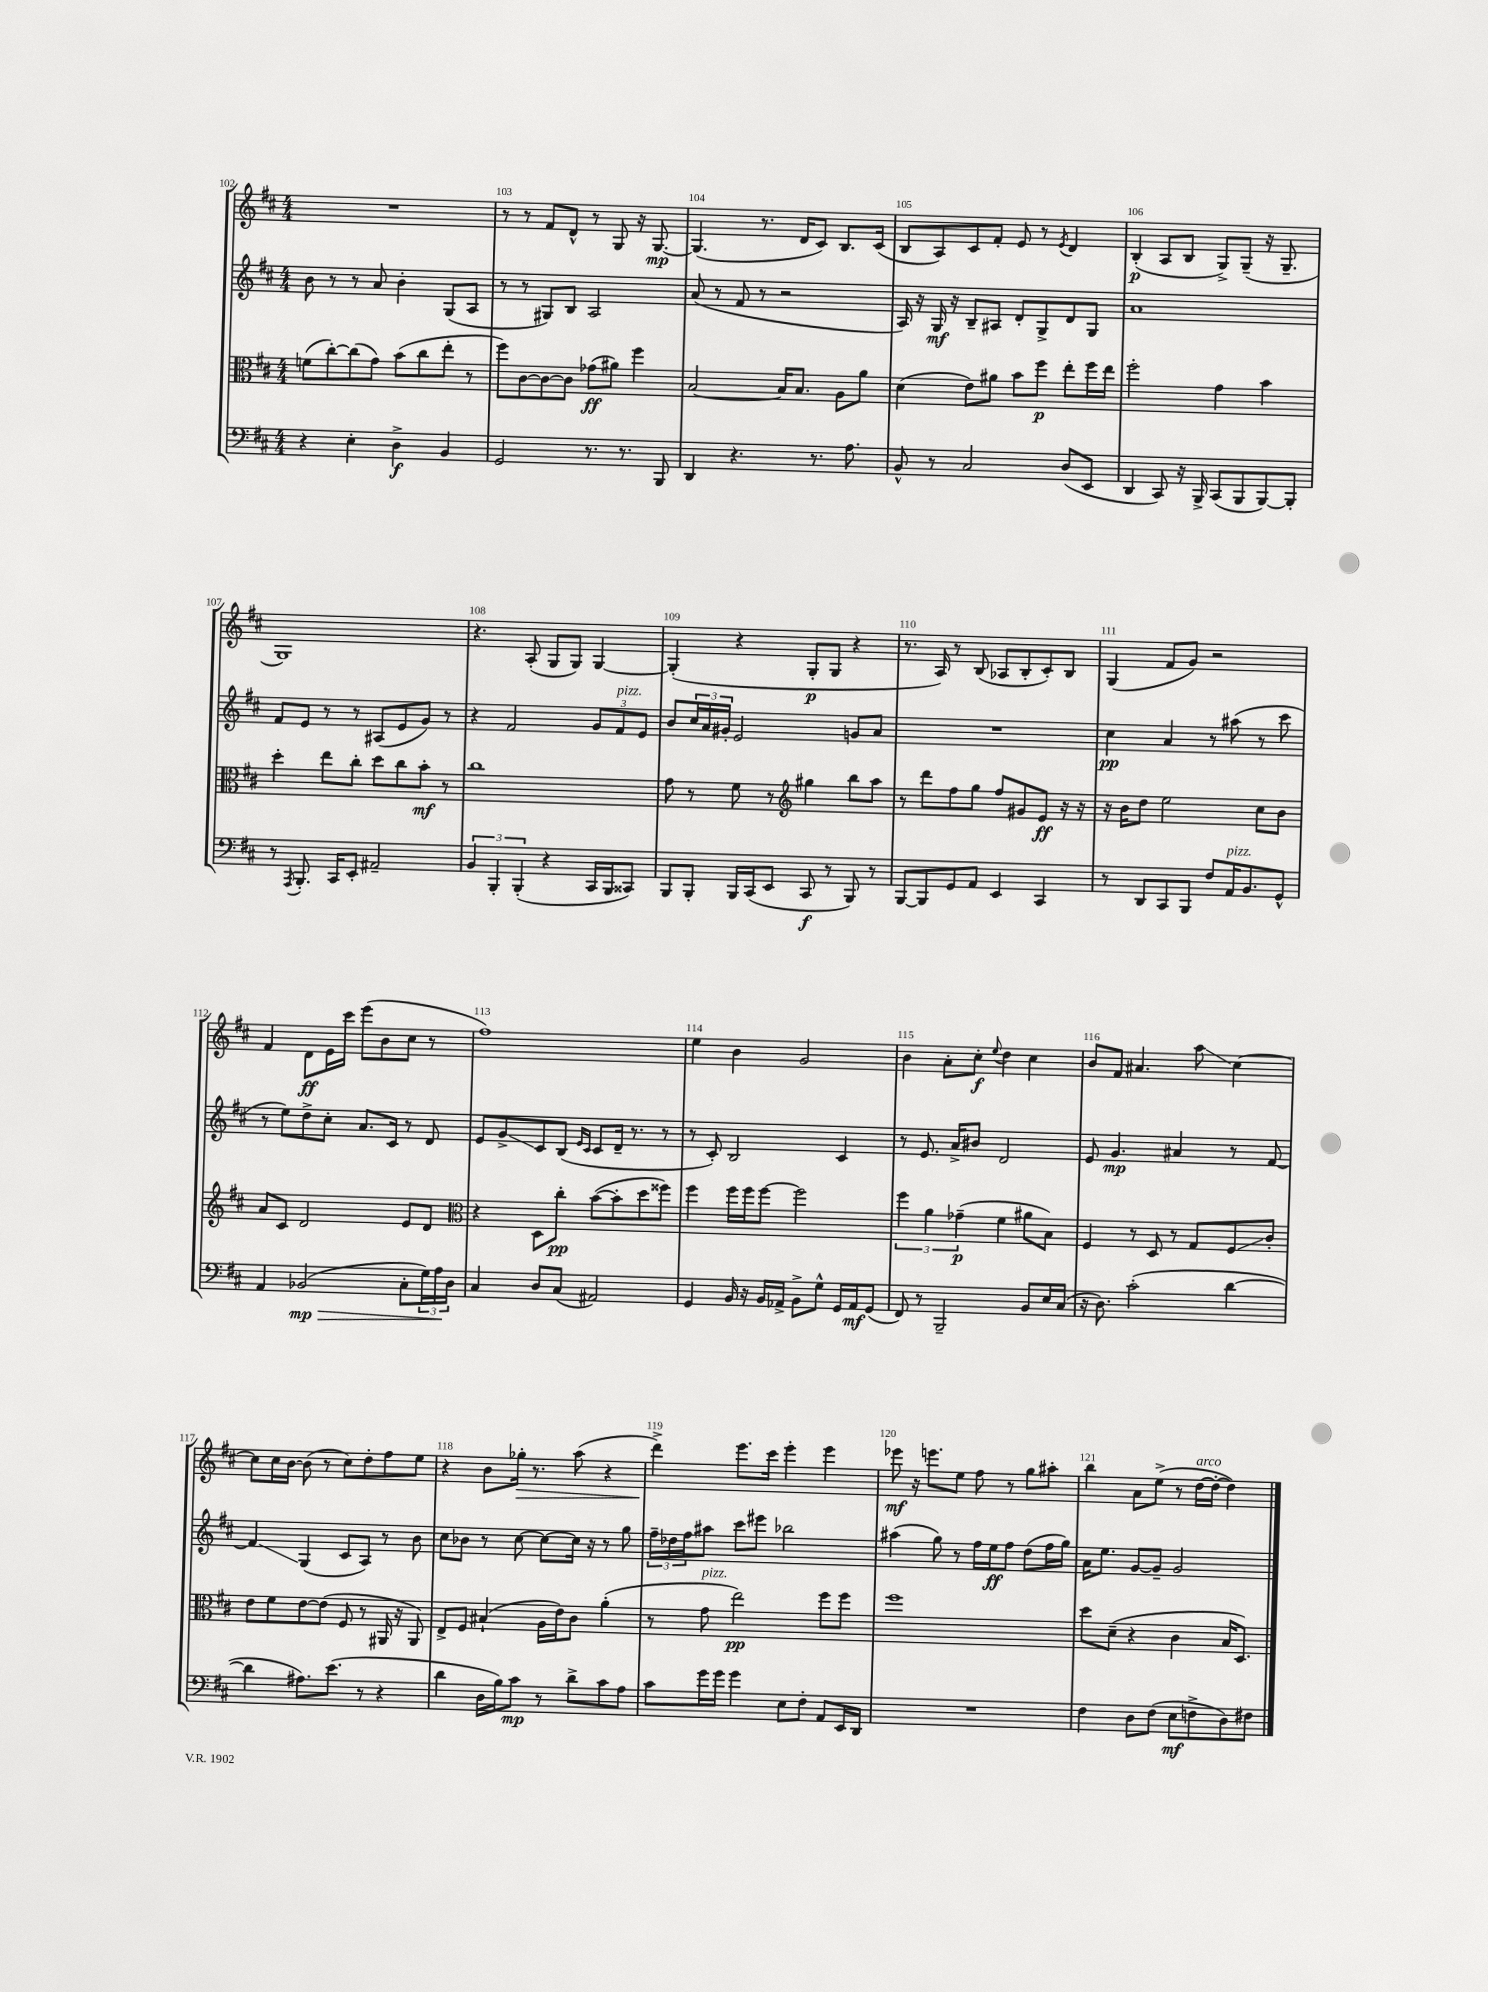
<<
\new StaffGroup <<
\new Staff = "s0" {
    \clef treble \key d \major \numericTimeSignature \time 4/4
    R1 |
    r8 r8 fis'8 d'8-^ r8 g8 r16 g8.~\mp |
    g4.( r8. d'16 cis'8) b8. cis'16( |
    b8 a8) cis'8 fis'8-. e'8 r8 \acciaccatura { e'8 } d'4 |
    b4-.\p( a8 b8 g8->) g8--( r16 g8.-- |
    g1) |
    r4. a8-.( g8 g8) g4~ |
    g4-.( r4 g8-.\p g8 r4 |
    r8. a16) r8 b8( aes8 b8-. cis'8-.) b8 |
    g4( fis'8 g'8) r2 |
    fis'4 d'8\ff e'16 cis'''16 e'''8( b'8 cis''8 r8 |
    fis''1) |
    e''4 b'4 g'2 |
    b'4 a'8-. cis''8-.\f \appoggiatura { e''8 } d''4 cis''4 |
    b'8 fis'8 ais'4. a''8\glissando cis''4~ |
    cis''8 cis''16 b'16~ b'8( r8 cis''8) d''8-. fis''8 e''8 |
    r4 b'8 ges''16-.\> r8. a''8( r4 |
    d'''4->\!) e'''8. cis'''16 e'''4-. e'''4 |
    ees'''8\mf r16 e'''8. e''8 fis''8 r8 g''8 ais''8-. |
    b''4 a'8 e''8->( r8 d''16~^\markup { \italic "arco" } d''16~-. d''4) \bar "|." |
}
\new Staff = "s1" {
    \clef treble \key d \major \numericTimeSignature \time 4/4
    b'8 r8 r8 a'8 b'4-. g8( a8 |
    r8 r8 gis8) b8 a2 |
    a'8( r8 fis'8 r8 r2 |
    a16) r16 g16\mf r16 b8-- ais8 d'8-. g8-> d'8 g8 |
    a'1 |
    fis'8 e'8 r8 r8 ais8( e'8 g'8) r8 |
    r4 fis'2 \tuplet 3/2 { g'8 fis'8^\markup { \italic "pizz." } e'8 } |
    b'8 \tuplet 3/2 { cis''16 a'16 gis'16-. } e'2 g'8 a'8 |
    R1 |
    cis''4\pp a'4 r8 ais''8( r8 cis'''8 |
    r8 e''8) d''8-> cis''8-. a'8. cis'16 r8 d'8 |
    e'8 g'8->\glissando cis'8 b8( \grace { e'16 cis'16 } cis'8 d'16-- r8. r8 |
    r8 cis'8-.) b2 cis'4 |
    r8 e'8. a'16-> bis'8 d'2 |
    e'8 g'4.\mp ais'4 r8 fis'8~ |
    fis'4\glissando g4( cis'8 a8) r8 b'8 |
    cis''8 bes'8 r8 cis''8~ cis''8~ cis''16 r16 r8 g''8 |
    \tuplet 3/2 { fis''16-- des''16 fis''16 } ais''8 cis'''8 eis'''8 bes''2 |
    ais''4( g''8) r8 fis''16 e''16\ff fis''8 d''8( fis''16 g''16) |
    a'16 e''8. g'8~ g'8-- g'2 \bar "|." |
}
\new Staff = "s2" {
    \clef alto \key d \major \numericTimeSignature \time 4/4
    f'8( cis''8~-.) cis''8( g'8) b'8( cis''8 e''8-. r8 |
    fis''8) cis'8~ cis'8~ cis'8 ges'8\ff( ais'8) fis''4 |
    b2~ b16 b8. a8 a'8 |
    d'4( e'8) ais'8 b'8 fis''8\p e''8-. fis''16 e''16 |
    fis''2-. g'4 b'4 |
    d''4-. e''8 cis''8-. d''8 cis''8 b'8-.\mf r8 |
    cis''1 |
    g'8 r8 fis'8 r8 \clef treble gis''4 b''8 a''8 |
    r8 d'''8 fis''8 g''8 fis''8 gis'8 e'8\ff r16 r16 |
    r16 b'16 d''8 e''2 cis''8 b'8 |
    a'8 cis'8 d'2 e'8 d'8 |
    \clef alto r4 d8 cis''8-.\pp b'8~( b'8-. d''8 fisis''8) |
    fis''4 fis''16 fis''16 fis''8~ fis''2 |
    \tuplet 3/2 { fis''4 a'4 ges'4--\p( } fis'4 ais'8 b8) |
    fis4 r8 d8 r8 g8 fis8\glissando cis'8-. |
    e'8 fis'8 e'8~ e'8( fis8 r8 ais,16 r16 ais,8) |
    e8-> fis8 bis4-!( a16 e'16) cis'8 a'4-.( |
    r8 g'8^\markup { \italic "pizz." } e''2\pp) fis''8 fis''8 |
    fis''1 |
    d''8 d'8--( r4 cis'4 b16 d8.) \bar "|." |
}
\new Staff = "s3" {
    \clef bass \key d \major \numericTimeSignature \time 4/4
    r4 e4-. d4->\f b,4 |
    g,2 r8. r8. b,,8 |
    d,4 r4. r8. a8. |
    b,8-^ r8 cis2 d8( e,8 |
    d,4 cis,8) r16 b,,16-> cis,8( b,,8 b,,8~) b,,8-. |
    r8 \acciaccatura { a,,8 } b,,8.-. cis,16 e,8-. ais,2-- |
    \tuplet 3/2 { b,4 b,,4-. b,,4-.( } r4 cis,16 b,,16 cisis,8) |
    b,,8 b,,8-. b,,16 cis,16( e,8 cis,8\f r8 b,,8) r8 |
    b,,8~ b,,8 g,8 a,8 e,4 cis,4 |
    r8 d,8 cis,8 b,,8 fis8 a,16^\markup { \italic "pizz." } b,8. g,8-^ |
    a,4 bes,2\mp\>( cis8-. \tuplet 3/2 { g16) a16\! d16 } |
    cis4 d8 cis8( ais,2) |
    g,4 b,16 r16 b,16 aes,16-> b,8-> g8-^ g,16 aes,16\mf g,8( |
    fis,8) r8 b,,2-- b,8 e16 cis16( |
    r16 d8.) cis'2-.( d'4~ |
    d'4 ais8.) e'8.( r8 r4 |
    d'4 d16 b16) cis'8\mp r8 d'8-> cis'8 a8 |
    cis'8 g'16 g'16 g'4 e8 fis8-. a,8 e,16 d,16 |
    R1 |
    fis4 d8 fis8( e8\mf f8-> d8) fis8 \bar "|." |
}
>>
>>
\layout { \context { \Score currentBarNumber = #102 \override BarNumber.break-visibility = ##(#f #t #t) barNumberVisibility = #all-bar-numbers-visible } }
